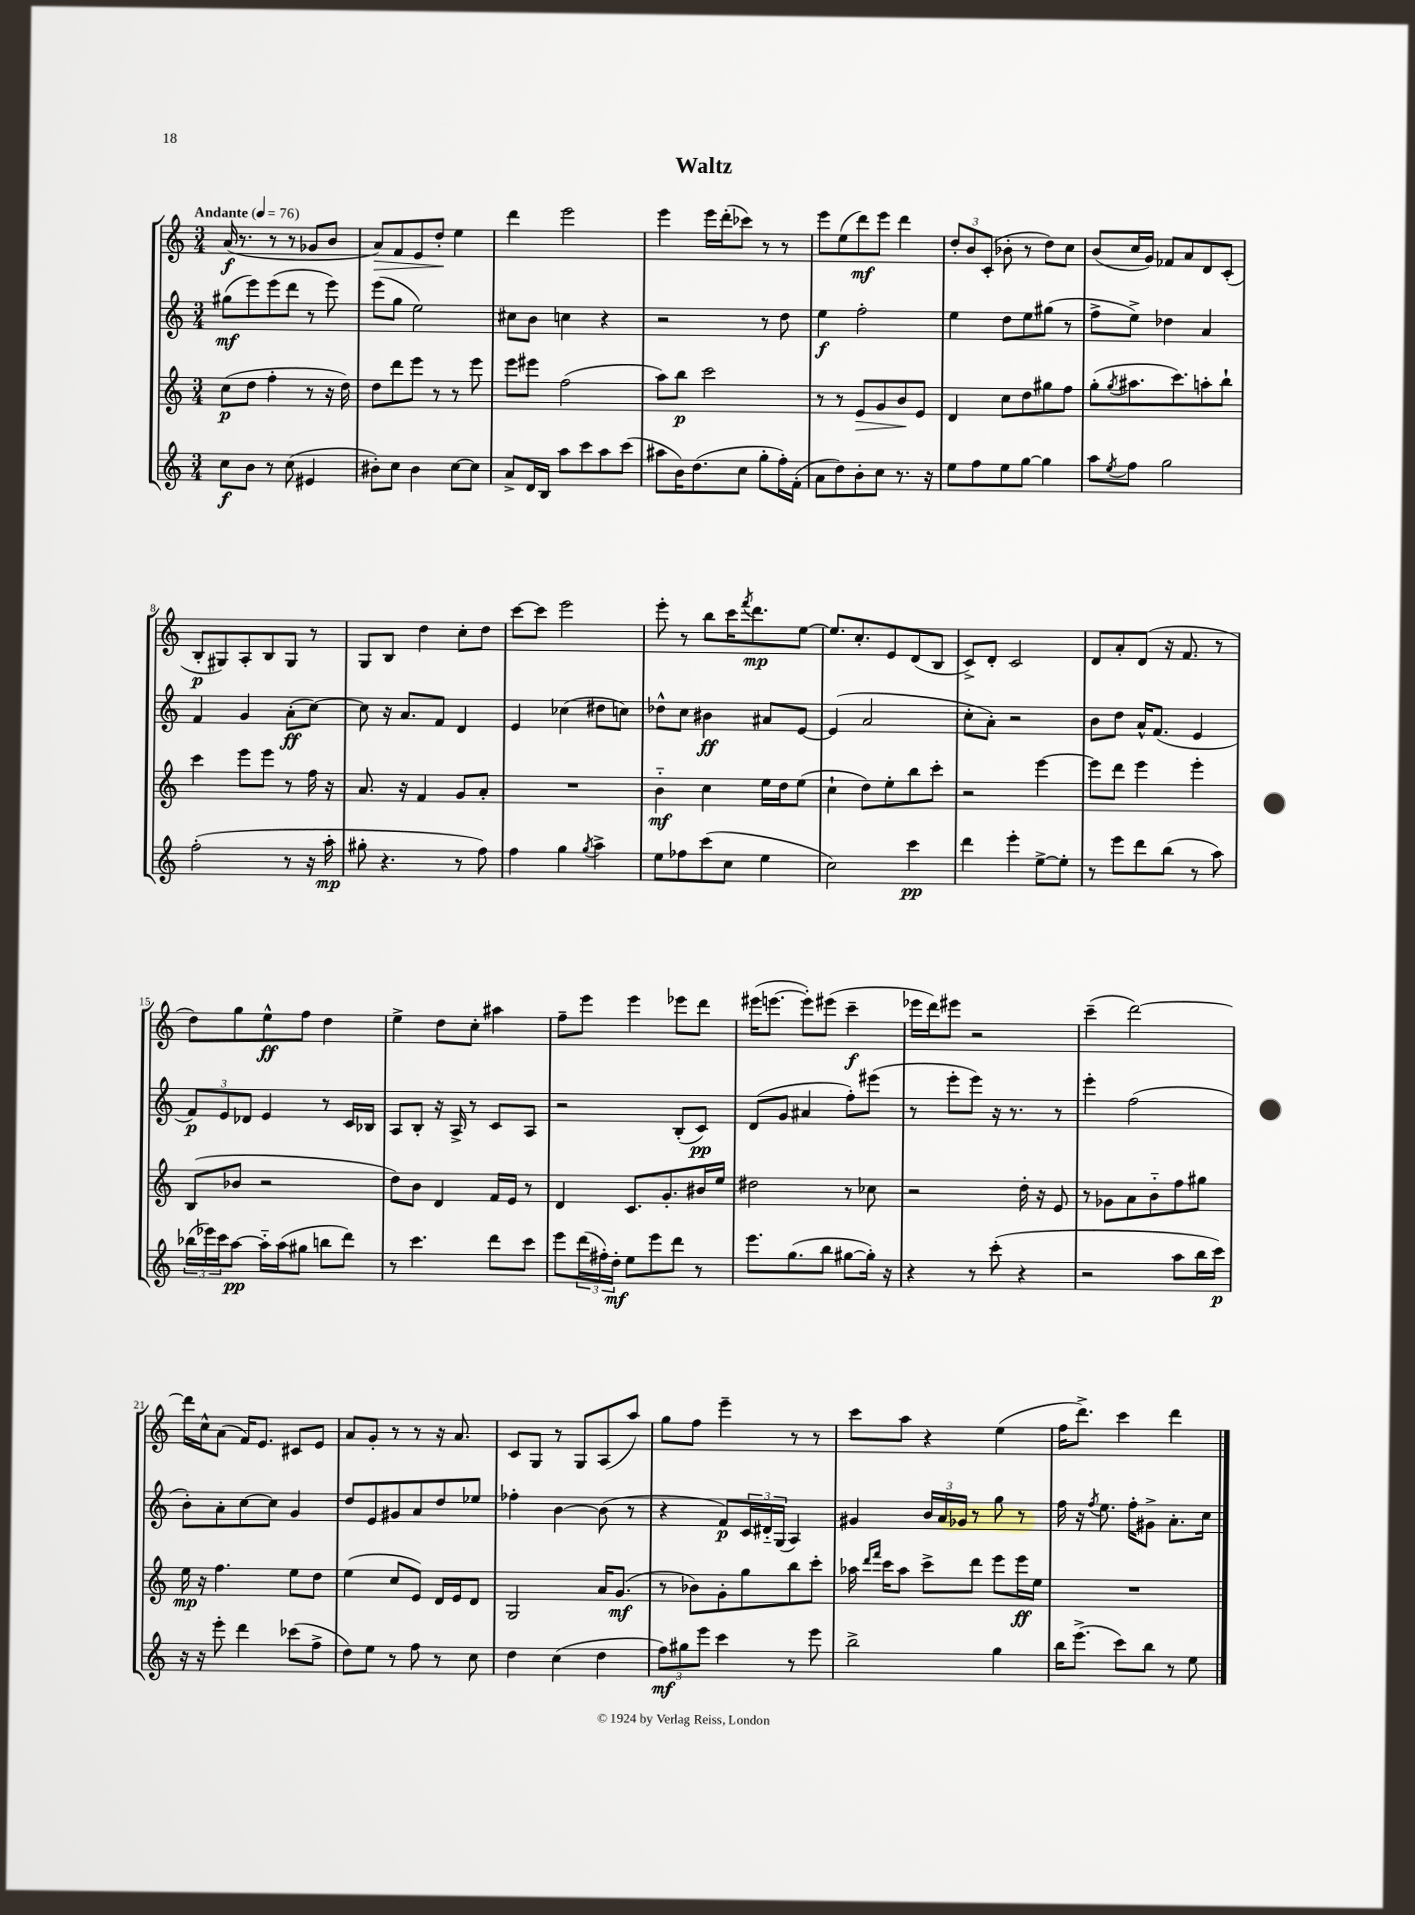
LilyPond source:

\header { title = "Waltz" }
<<
\new StaffGroup <<
\new Staff = "s0" {
    \clef treble \key c \major \numericTimeSignature \time 3/4 \tempo "Andante" 4 = 76
    a'16\f( r8. r8 r8 ges'8 b'8 |
    a'8\>) f'8 e'8 d''8-.\! e''4 |
    d'''4 e'''2 |
    e'''4 e'''16 d'''16-.( ces'''8) r8 r8 |
    e'''8 e''8( d'''8\mf) e'''8 d'''4 |
    \tuplet 3/2 { d''8-. b'8 c'8-.( } bes'8-. r8 d''8) c''8 |
    b'8( c''16 g'16) fes'8 a'8 d'8 c'8-.( |
    b8-.\p gis8) a8-. b8 gis8 r8 |
    g8 b8 d''4 c''8-. d''8 |
    c'''8~ c'''8 e'''2 |
    e'''8-. r8 b''8 c'''16 \acciaccatura { f'''8 } d'''8.\mp e''8~ |
    e''8. c''8.-. e'8 d'8( b8 |
    c'8->) d'8-. c'2 |
    d'8 a'8-. d'8( r16 f'8. r8 |
    d''8) g''8 e''8-^\ff f''8 d''4 |
    e''4-> d''8 c''8-. ais''4 |
    f''8-- e'''8 e'''4 ees'''8 d'''8 |
    eis'''16( e'''8.~ e'''8-.) eis'''8( c'''4--\f |
    ees'''16 d'''16) eis'''8 r2 |
    c'''4--( d'''2~) |
    d'''16 c''16-^ a'8( f'16) e'8. cis'8 e'8 |
    a'8 g'8-. r8 r8 r16 a'8. |
    c'8 g8 r8 g8 a8( a''8) |
    g''8 f''8 e'''4-- r8 r8 |
    c'''8 a''8 r4 e''4( |
    f''16 d'''8.->) c'''4 d'''4 \bar "|." |
}
\new Staff = "s1" {
    \clef treble \key c \major \numericTimeSignature \time 3/4
    gis''8\mf( e'''8) e'''8( d'''8 r8 e'''8) |
    e'''8( g''8 e''2) |
    cis''8 b'8 c''4 r4 |
    r2 r8 d''8 |
    e''4\f f''2-. |
    e''4 d''8 e''8 gis''8( r8 |
    f''8-> e''8->) des''4 a'4 |
    f'4 g'4 a'8-.\ff( c''8~) |
    c''8 r16 a'8. f'8 d'4 |
    e'4 ces''4( dis''8 c''8) |
    des''8-^ c''8 bis'4\ff ais'8 e'8~ |
    e'4( a'2 |
    c''8-. a'8-.) r2 |
    b'8 d''8 a'16-^ f'8.( e'4 |
    \tuplet 3/2 { f'8\p) e'8 des'8 } e'4 r8 c'16 bes16 |
    a8 b8-. r16 a16-> r8 c'8 a8 |
    r2 b8-.( c'8\pp) |
    d'8( g'8 ais'4 f''8-.) eis'''8( |
    r8 e'''8-. e'''8) r16 r8. r8 |
    e'''4-. f''2( |
    b'8-.) a'8-. c''8~ c''8 g'4 |
    d''8 e'8 gis'8 a'8 d''8 ees''8 |
    fes''4-. b'4~ b'8( r8 |
    r4 f'8\p) \tuplet 3/2 { c'16 dis'16-_ g16( } a4) |
    gis'4 \tuplet 3/2 { b'16 a'16 ges'16 } r8 g''8 r8 |
    f''16 r16 \acciaccatura { f''8 } e''8. f''16-. gis'8-> a'8.-. c''16 \bar "|." |
}
\new Staff = "s2" {
    \clef treble \key c \major \numericTimeSignature \time 3/4
    c''8\p( d''8 f''4-. r8 r16 d''16) |
    d''8 d'''8 e'''8 r8 r8 e'''8 |
    e'''8 eis'''8 f''2( |
    a''8) b''8\p c'''2 |
    r8 r8 e'8\> g'8 b'8\! e'8 |
    d'4 c''8 d''8 gis''8 f''8 |
    g''8-.( \acciaccatura { g''8 } ais''8. c'''8.) a''8-. b''8-! |
    c'''4 e'''8 e'''8 r8 f''16 r16 |
    a'8. r16 f'4 g'8 a'8-. |
    R2. |
    b'4-_\mf c''4 e''16 d''16 e''8( |
    c''4-! d''8) e''8-. b''8 c'''8-. |
    r2 e'''4~ |
    e'''8 d'''8 e'''4 e'''4-. |
    b8( bes'8 r2 |
    d''8) b'8 d'4 f'16 e'16 r8 |
    d'4 c'8. g'8.-. bis'16 e''16 |
    dis''2 r8 ces''8 |
    r2 d''16-. r16 e'8 |
    r8 ges'8 a'8 b'8-_ f''8 gis''8 |
    e''16\mp r16 f''4. e''8 d''8 |
    e''4( c''8 e'8) d'16 e'16 d'8 |
    g2 a'16 g'8.\mf( |
    r8 bes'8) g'8-. g''8 b''8 c'''8-. |
    aes''16 \grace { d'''16 f'''16 } c'''16 aes''8 c'''8-> d'''8 e'''8 e'''16\ff e''16 |
    R2. \bar "|." |
}
\new Staff = "s3" {
    \clef treble \key c \major \numericTimeSignature \time 3/4
    c''8\f b'8 r8 c''8( eis'4 |
    bis'8-.) c''8 bis'4 c''8~ c''8 |
    a'8-> d'16 b16 a''8 c'''8 a''8 c'''8( |
    ais''8 b'16) d''8.( c''8 g''8-. f''16-.) f'16-.( |
    a'8 d''8) b'8-. c''8 r8. r16 |
    e''8 f''8 e''8 g''8~ g''4 |
    a''8 \acciaccatura { e''8 } f''8 g''2 |
    f''2-.( r8 r16 a''16-.\mp |
    gis''8-. r4. r8 f''8) |
    f''4 g''4 \acciaccatura { g''8 } a''4-> |
    e''8 fes''8 c'''8( c''8 e''4 |
    c''2) c'''4\pp |
    d'''4 e'''4-. e''8~-> e''8-. |
    r8 e'''8 d'''8 b''8( r8 a''8) |
    \tuplet 3/2 { bes''16( ees'''16) c'''16 } a''8~\pp a''16-_ a''16( gis''8 b''8 d'''8) |
    r8 c'''4. d'''8 c'''8 |
    e'''8 \tuplet 3/2 { d'''16( fis''16-.) d''16-.\mf } e''8 e'''8 d'''8 r8 |
    e'''8. g''8.( b''8 gis''8~ gis''16-.) r16 |
    r4 r8 c'''8-.( r4 |
    r2 a''8 b''16 c'''16\p) |
    r16 r16 e'''8-. d'''4 ces'''8( f''8-> |
    d''8) e''8 r8 f''8 r8 c''8 |
    d''4 c''4( d''4 |
    \tuplet 3/2 { f''8\mf) gis''8 e'''8 } c'''4 r8 e'''8 |
    b''2-> g''4 |
    b''16 e'''8.->( c'''8) b''8 r8 e''8 \bar "|." |
}
>>
>>
